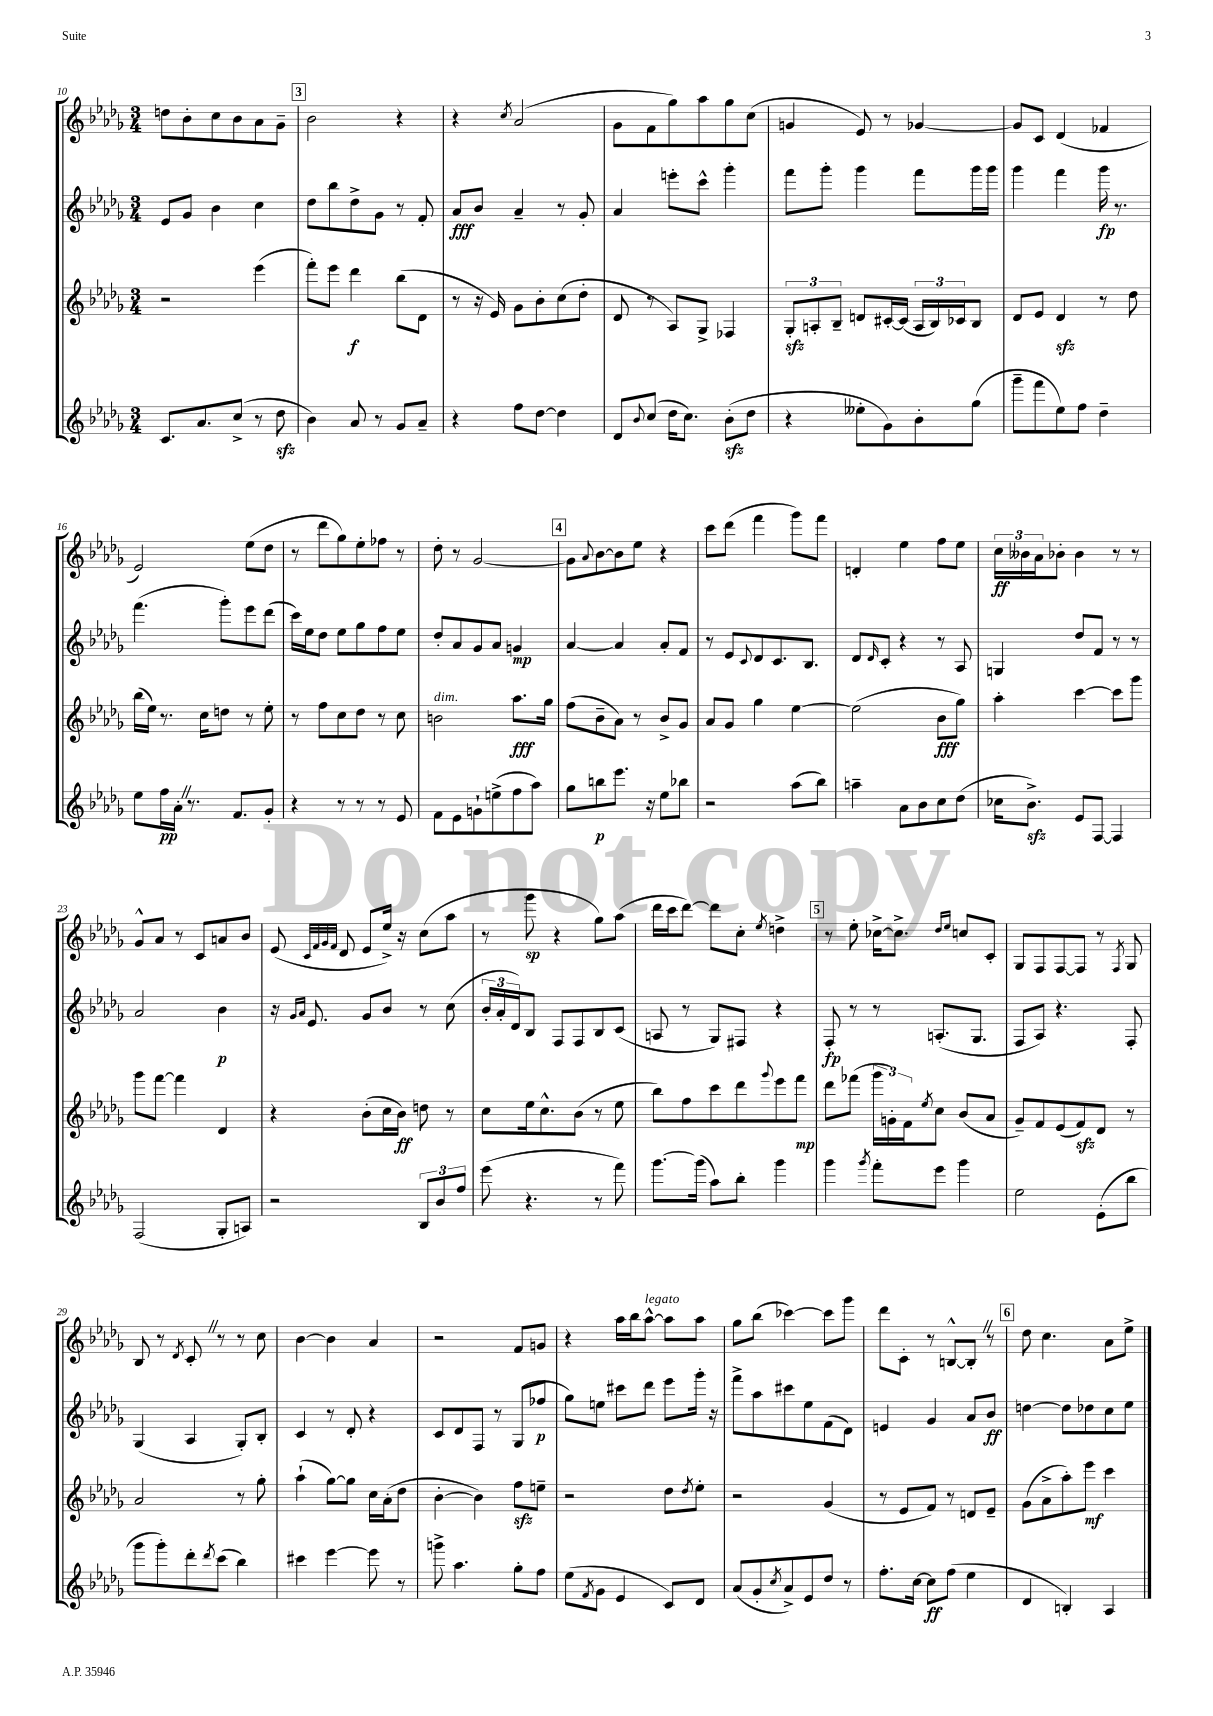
<<
\new StaffGroup <<
\new Staff = "s0" {
    \clef treble \key des \major \numericTimeSignature \time 3/4
    d''8 bes'8-. c''8 bes'8 aes'8 ges'8-- |
    \mark \markup { \box "3" } bes'2 r4 |
    r4 \acciaccatura { c''8 } aes'2( |
    ges'8 f'8 ges''8) aes''8 ges''8 c''8( |
    g'4 ees'8) r8 ges'4~ |
    ges'8 c'8 des'4( fes'4 |
    ees'2) ees''8( des''8 |
    r8 des'''8 ges''8) ees''8-. fes''8 r8 |
    des''8-. r8 ges'2~ |
    \mark \markup { \box "4" } ges'8 \appoggiatura { aes'8 } bes'8~ bes'8 ees''8 r4 |
    c'''8 des'''8( f'''4 ges'''8) f'''8 |
    d'4-. ees''4 f''8 ees''8 |
    \tuplet 3/2 { c''16\ff beses'16 aes'16 } bes'8-. bes'4 r8 r8 |
    ges'8-^ aes'8 r8 c'8 a'8 bes'8 |
    ees'8( \grace { c'32 f'32 ges'32 f'32 } des'8 ees'8 ees''16->) r16 c''8( aes''8 |
    r8 ges'''8\sp r4 ges''8) aes''8( |
    des'''16 c'''16 des'''8~) des'''8 c''8-. \acciaccatura { ees''8 } d''4-> |
    \mark \markup { \box "5" } r8 ees''8-. ces''16~-> ces''8.-> \grace { des''16 ees''16 } c''8 c'8-. |
    ges8 f8 f8~ f8 r8 \acciaccatura { f8 } ges8 |
    bes8 r8 \acciaccatura { des'8 } c'8-. \once \override BreathingSign.text = \markup { \musicglyph "scripts.caesura.straight" } \breathe r8 r8 c''8 |
    bes'4~ bes'4 aes'4 |
    r2 f'8 g'8 |
    r4 aes''16 bes''16 aes''8~-^^\markup { \italic "legato" } aes''8 aes''8 |
    ges''8 bes''8( ces'''4~) ces'''8 ges'''8 |
    des'''8 c'8-. r8 b8~-^ b8-. \once \override BreathingSign.text = \markup { \musicglyph "scripts.caesura.straight" } \breathe r8 |
    \mark \markup { \box "6" } des''8 c''4. aes'8 ees''8-> \bar "|." |
}
\new Staff = "s1" {
    \clef treble \key des \major \numericTimeSignature \time 3/4
    ees'8 ges'8 bes'4 c''4 |
    \mark \markup { \box "3" } des''8 bes''8 des''8-> ges'8 r8 f'8-. |
    aes'8\fff bes'8 aes'4-- r8 ges'8-. |
    aes'4 e'''8-. c'''8-^ ges'''4-. |
    f'''8 ges'''8-. ges'''4 f'''8 ges'''16 ges'''16 |
    ges'''4 f'''4 ges'''16\fp r8. |
    f'''4.( ges'''8-.) ees'''8 des'''8( |
    c'''16) ees''16 des''8 ees''8 ges''8 f''8 ees''8 |
    des''8-. aes'8 ges'8 aes'8 g'4\mp |
    \mark \markup { \box "4" } aes'4~ aes'4 aes'8-. f'8 |
    r8 ees'8 \appoggiatura { c'8 } des'8 c'8. bes8. |
    des'8 \grace { des'16 } c'8-. r4 r8 aes8 |
    g4 des''8 f'8 r8 r8 |
    aes'2 bes'4\p |
    r16 \grace { ges'16 aes'16 } ees'8. ges'8 bes'8 r8 c''8( |
    \tuplet 3/2 { bes'16-. aes'16-. des'16) } bes8 f8 f8 bes8 c'8( |
    a8 r8 ges8) fis8 r4 |
    \mark \markup { \box "5" } f8-.\fp r8 r8 a8.-.( ges8. |
    f8 aes8) r4. f8-. |
    ges4( aes4 ges8-.) bes8-. |
    c'4 r8 des'8-. r4 |
    c'8 des'8 f8 r8 ges8( fes''8\p |
    ges''8) e''8 cis'''8 des'''8 ees'''8 ges'''16-. r16 |
    f'''8-> aes''8 cis'''8 ees''8 f'8( des'8) |
    e'4 ges'4 aes'8 bes'8\ff |
    \mark \markup { \box "6" } d''4~ d''8 des''8 c''8 ees''8 \bar "|." |
}
\new Staff = "s2" {
    \clef treble \key des \major \numericTimeSignature \time 3/4
    r2 ees'''4( |
    \mark \markup { \box "3" } f'''8-.) ees'''8 des'''4\f bes''8( des'8 |
    r8 r16 ees'16) ges'8 bes'8-. c''8( des''8-. |
    des'8 r8 aes8) ges8-> fes4 |
    \tuplet 3/2 { ges8-.\sfz a8-. bes8-- } d'8 cis'16~-. cis'16( \tuplet 3/2 { a16 bes16) ces'16 } bes8 |
    des'8 ees'8 des'4\sfz r8 des''8 |
    bes''16( ees''16) r8. c''16 d''8 r8 ees''8-. |
    r8 f''8 c''8 des''8 r8 c''8 |
    b'2^\markup { \italic "dim." } aes''8.\fff ges''16 |
    \mark \markup { \box "4" } f''8( bes'8-- aes'8) r8 bes'8-> ges'8 |
    aes'8 ges'8 ges''4 ees''4~ |
    ees''2( bes'8\fff ges''8) |
    aes''4-. c'''4~ c'''8 ges'''8 |
    ges'''8 f'''8~ f'''4 des'4 |
    r4 bes'8-.( c''16 bes'16\ff) d''8 r8 |
    c''8 ees''16 c''8.-^ bes'8( r8 ees''8 |
    bes''8) f''8 c'''8 des'''8 \appoggiatura { ges'''8 } ees'''8 f'''8\mp |
    \mark \markup { \box "5" } des'''8 fes'''8( \tuplet 3/2 { ges'''16 g'16-.) f'16 } \acciaccatura { ees''8 } c''8 bes'8( aes'8 |
    ges'8--) f'8 ees'8( f'8\sfz) des'8 r8 |
    aes'2 r8 ges''8-. |
    aes''4-!( ges''8~) ges''8 c''16 aes'16-.( des''8 |
    bes'4~-. bes'4) f''8\sfz e''8-- |
    r2 des''8 \acciaccatura { des''8 } ees''8-. |
    r2 ges'4( |
    r8 ees'8 f'8) r8 d'8 ees'8-- |
    \mark \markup { \box "6" } ges'8( aes'8-> aes''8-.) ees'''8\mf c'''4 \bar "|." |
}
\new Staff = "s3" {
    \clef treble \key des \major \numericTimeSignature \time 3/4
    c'8. aes'8. c''8->( r8 des''8\sfz |
    \mark \markup { \box "3" } bes'4) aes'8 r8 ges'8 aes'8-- |
    r4 f''8 des''8~ des''4 |
    des'8 \appoggiatura { bes'8 } c''8( des''16 c''8.) bes'8-.\sfz( des''8 |
    r4 eeses''8-. ges'8) bes'8-. ges''8( |
    ges'''8-- f'''8 ees''8) f''8 des''4-- |
    ees''8 f''16\pp aes'16-. \once \override BreathingSign.text = \markup { \musicglyph "scripts.caesura.straight" } \breathe r8. f'8. ges'8-. |
    r4 r8 r8 r8 ees'8 |
    f'8 ees'8 g'8-! e''8->( f''8 aes''8) |
    \mark \markup { \box "4" } ges''8 b''8\p ees'''8. r16 ees''8 bes''8 |
    r2 aes''8( bes''8) |
    a''4-- aes'8 bes'8 c''8 des''8( |
    ces''16 bes'8.->\sfz) ees'8 f8~ f4 |
    f2( ges8-. a8) |
    r2 \tuplet 3/2 { bes8 bes'8 f''8 } |
    ees'''8( r4. r8 f'''8) |
    ges'''8.~ ges'''16( aes''8) bes''8-. ges'''4 |
    \mark \markup { \box "5" } ges'''4 \acciaccatura { ges'''8 } f'''8-. ees'''8 ges'''4 |
    ees''2 ees'8-.( bes''8 |
    ges'''8 ges'''8-.) des'''8-. \acciaccatura { des'''8 } c'''8( bes''4) |
    cis'''4 ees'''4~ ees'''8 r8 |
    g'''8-> aes''4. ges''8-. f''8 |
    ees''8( \acciaccatura { f'8 } ges'8 ees'4 c'8) des'8 |
    aes'8( ges'8-. \acciaccatura { c''8 } aes'8->) ees'8 des''8 r8 |
    f''8.-. c''16~ c''8\ff f''8( ees''4 |
    \mark \markup { \box "6" } des'4 b4-.) aes4 \bar "|." |
}
>>
>>
\layout { \context { \Score currentBarNumber = #10 } }
